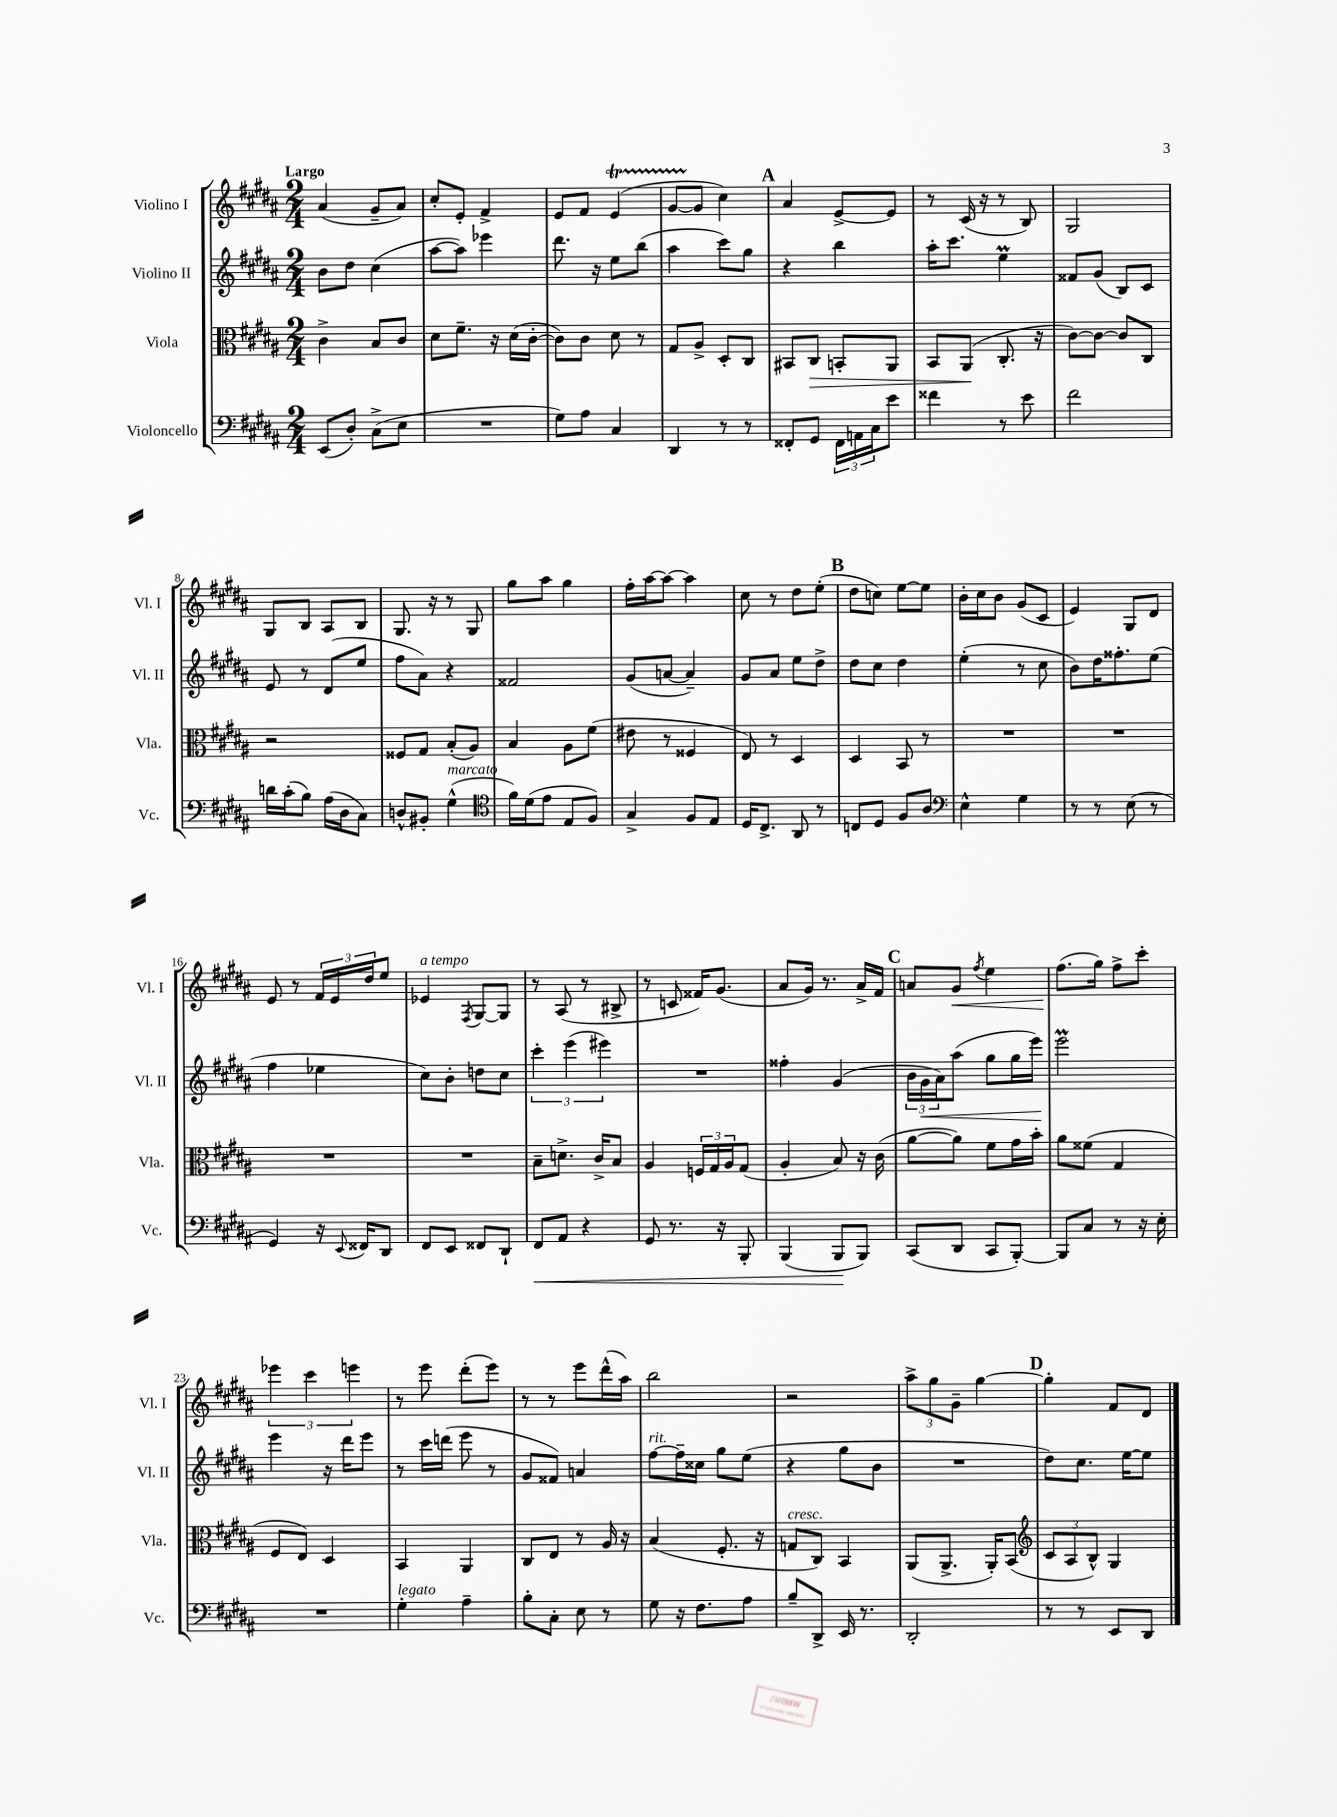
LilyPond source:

<<
\new StaffGroup <<
\new Staff = "s0" \with { instrumentName = "Violino I" shortInstrumentName = "Vl. I" } {
    \clef treble \key b \major \numericTimeSignature \time 2/4 \tempo "Largo"
    ais'4( gis'8-- ais'8) |
    cis''8-. e'8-. fis'4-> |
    e'8 fis'8 e'4\startTrillSpan( |
    gis'8~ gis'8\stopTrillSpan cis''4) |
    \mark \markup { \bold "A" } ais'4 e'8~-> e'8 |
    r8 cis'16( r16 r8 b8) |
    gis2 |
    gis8 b8 ais8 b8 |
    gis8. r16 r8 gis8 |
    gis''8 ais''8 gis''4 |
    fis''16-. ais''16~ ais''8~ ais''4 |
    cis''8 r8 dis''8 e''8-.( |
    \mark \markup { \bold "B" } dis''8 c''8) e''8~ e''8 |
    b'16-. cis''16 b'8 gis'8( cis'8 |
    e'4) gis8 dis'8 |
    e'8 r8 \tuplet 3/2 { fis'16 e'16 dis''16 } e''8 |
    ees'4^\markup { \italic "a tempo" } \acciaccatura { fis8 } gis8~ gis8 |
    r8 ais8( r8 bis8-> |
    r8 c'8 fisis'16) gis'8.( |
    ais'8 gis'16) r8. ais'16-> fis'16 |
    \mark \markup { \bold "C" } a'8 gis'8\< \acciaccatura { fis''8 } e''4 |
    fis''8.\!( gis''16) fis''8-> cis'''8-. |
    \tuplet 3/2 { ees'''4 cis'''4 e'''4 } |
    r8 e'''8 dis'''8-.( e'''8) |
    r8 r8 e'''8 dis'''16-^( ais''16) |
    b''2 |
    r2 |
    \tuplet 3/2 { ais''8-> gis''8 gis'8-- } gis''4~ |
    \mark \markup { \bold "D" } gis''4-. fis'8 dis'8 \bar "|." |
}
\new Staff = "s1" \with { instrumentName = "Violino II" shortInstrumentName = "Vl. II" } {
    \clef treble \key b \major \numericTimeSignature \time 2/4
    b'8 dis''8 cis''4( |
    ais''8~ ais''8) ees'''4 |
    dis'''8. r16 e''8 b''8( |
    ais''4 cis'''8) gis''8 |
    \mark \markup { \bold "A" } r4 b''4 |
    ais''16-. cis'''8. e''4\prall |
    fisis'8 gis'8( b8) cis'8 |
    e'8 r8 dis'8( e''8 |
    fis''8 ais'8) r4 |
    fisis'2 |
    gis'8( a'8~ a'4--) |
    gis'8 ais'8 e''8 dis''8-> |
    \mark \markup { \bold "B" } dis''8 cis''8 dis''4 |
    e''4-.( r8 cis''8 |
    b'8) dis''16 fisis''8.-. e''8( |
    fis''4 ees''4 |
    cis''8) b'8-. d''8 cis''8 |
    \tuplet 3/2 { cis'''4-. e'''4( eis'''4) } |
    R2 |
    fisis''4-. gis'4( |
    \mark \markup { \bold "C" } \tuplet 3/2 { b'16 gis'16\< ais'16) } ais''8( gis''8 gis''16 e'''16\!) |
    e'''2\prall |
    e'''4 r16 dis'''16 e'''8 |
    r8 cis'''16 d'''16( e'''8 r8 |
    gis'8 fisis'8) a'4 |
    fis''8~^\markup { \italic "rit." } fis''16-- cisis''16 gis''8 e''8( |
    r4 gis''8 b'8 |
    R2 |
    \mark \markup { \bold "D" } dis''8) cis''8. e''16~ e''8 \bar "|." |
}
\new Staff = "s2" \with { instrumentName = "Viola" shortInstrumentName = "Vla." } {
    \clef alto \key b \major \numericTimeSignature \time 2/4
    cis'4-> b8 cis'8 |
    dis'8 fis'8.-- r16 dis'16( cis'16~-. |
    cis'8) cis'8 dis'8 r8 |
    gis8 ais8-> dis8-. cis8 |
    \mark \markup { \bold "A" } bis,8 cis8\> b,8-. ais,8 |
    b,8 ais,8\!( cis8.-. r16 |
    cis'8~) cis'8~ cis'8 cis8 |
    r2 |
    fisis8 gis8 b8-.( ais8) |
    b4 ais8 fis'8( |
    eis'8 r8 fisis4 |
    e8) r8 dis4 |
    \mark \markup { \bold "B" } dis4 b,8 r8 |
    R2 |
    R2 |
    R2 |
    R2 |
    b8-- d'8.-> cis'16-> b8 |
    ais4 \tuplet 3/2 { f16 gis16 ais16 } gis8( |
    ais4-. b8) r16 cis'16( |
    \mark \markup { \bold "C" } ais'8~ ais'8) fis'8 gis'16 b'16-. |
    ais'8 fisis'8( gis4 |
    fis8 e8) dis4 |
    b,4 ais,4 |
    cis8 e8 r8 ais16 r16 |
    b4( fis8.-. r16 |
    g8^\markup { \italic "cresc." } cis8) b,4 |
    ais,8( ais,8.-> ais,16-.) b,8( |
    \mark \markup { \bold "D" } \clef treble \tuplet 3/2 { cis'8 ais8 b8-^) } gis4 \bar "|." |
}
\new Staff = "s3" \with { instrumentName = "Violoncello" shortInstrumentName = "Vc." } {
    \clef bass \key b \major \numericTimeSignature \time 2/4
    e,8( dis8-.) cis8->( e8 |
    R2 |
    gis8) ais8 cis4 |
    dis,4 r8 r8 |
    \mark \markup { \bold "A" } fisis,8-. gis,8 \tuplet 3/2 { fisis,16 a,16 cis16 } e'8 |
    fisis'4 r8 e'8 |
    fis'2 |
    d'16 cis'16-.( b8) ais16( dis16 cis8) |
    d8-^ bis,8-. gis4-^^\markup { \italic "marcato" }( |
    \clef tenor fis'16) dis'16( e'8 e8 fis8) |
    gis4-> fis8 e8 |
    dis16 cis8.-> ais,8 r8 |
    \mark \markup { \bold "B" } c8 dis8 fis8 ais8 |
    \clef bass e4-^ gis4 |
    r8 r8 e8( r8 |
    gis,4) r16 \appoggiatura { e,8 } fisis,16 dis,8 |
    fis,8 e,8 fisis,8 dis,8-! |
    fis,8\< ais,8 r4 |
    gis,8 r8. r16 b,,8-. |
    b,,4( b,,8\! b,,8) |
    \mark \markup { \bold "C" } cis,8( dis,8 cis,8 b,,8~-.) |
    b,,8 cis8 r8 r16 e16-. |
    R2 |
    gis4-.^\markup { \italic "legato" } ais4-- |
    b8-. cis8-. e8 r8 |
    gis8 r16 fis8. ais8 |
    b8-- dis,8-> e,16 r8. |
    dis,2-. |
    \mark \markup { \bold "D" } r8 r8 e,8 dis,8 \bar "|." |
}
>>
>>
